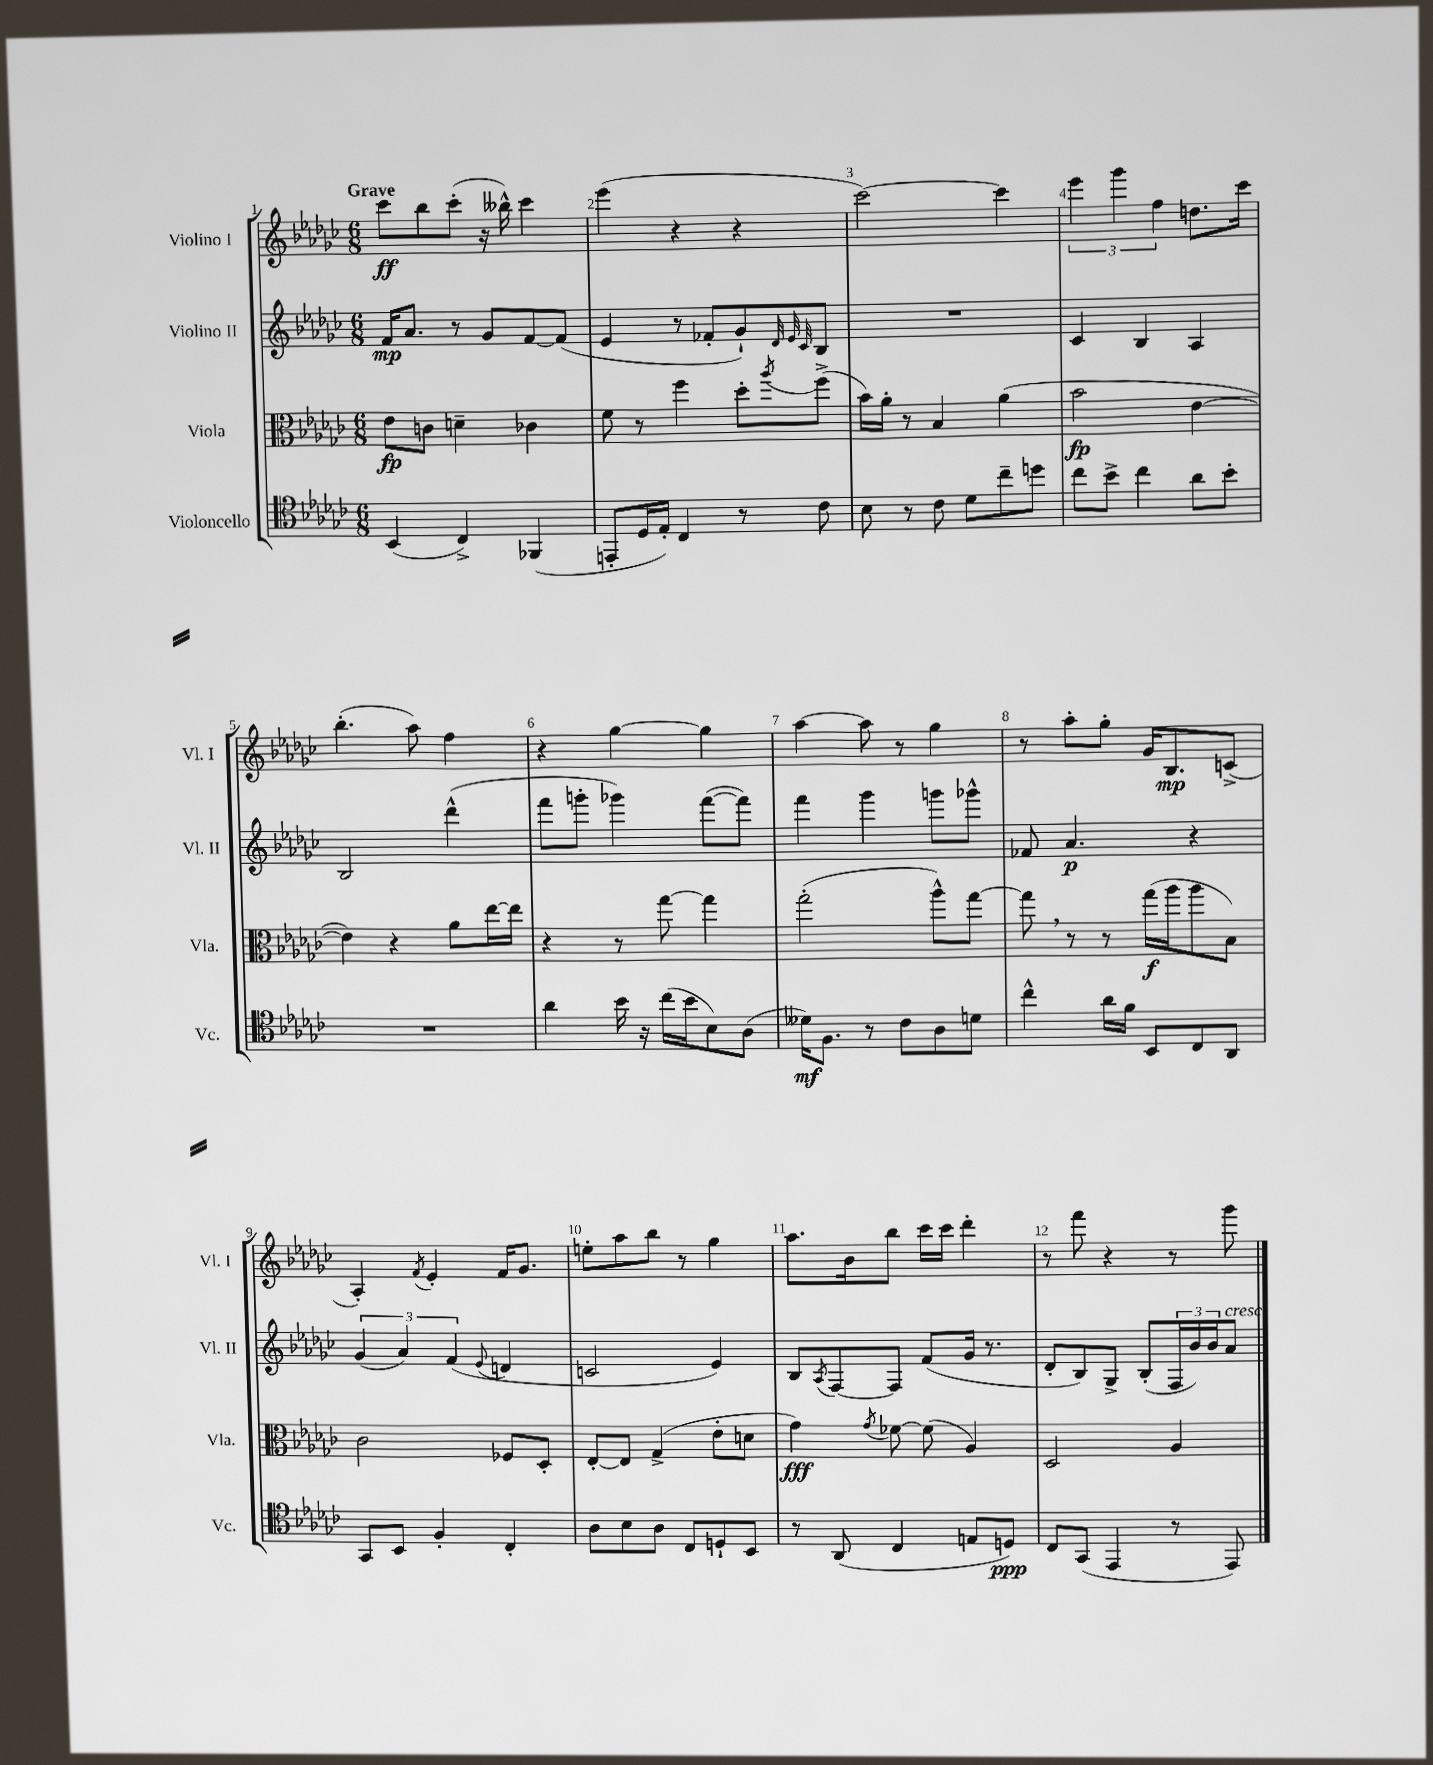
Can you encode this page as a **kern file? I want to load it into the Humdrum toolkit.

**kern	**kern	**kern	**kern
*staff4	*staff3	*staff2	*staff1
*clefC4	*clefC3	*clefG2	*clefG2
*k[b-e-a-d-g-c-]	*k[b-e-a-d-g-c-]	*k[b-e-a-d-g-c-]	*k[b-e-a-d-g-c-]
*M6/8	*M6/8	*M6/8	*M6/8
(4BB-/	8e-\L	16f/LK	8ccc-\L
.	.	8.a-/J	.
.	8c\J	.	8bb-\
4C-^/)	4d~\	8r	(8ccc-'\J
.	.	8g-/L	16r
.	.	.	16bb--^^\)
(4FF-/	4c-\	[8f/	4ccc-\
.	.	(8f/]J	.
=	=	=	=
8EE'/L	8f\	4e-/	(4eee-\
16D-/L	8r	.	.
16E-'/JJ)	.	.	.
4C-/	4ff\	8r	4r
.	.	8f-'/L	.
8r	8dd-'\L	8g-`/)	4r
.	.	32qqd-/	.
.	.	32qqe-/	.
.	8qaa-/	32qqc-/	.
8c-\	(8ff^\J	8B-/J	.
=	=	=	=
8B-\	16b-\LL)	2.r	[2ccc-\)
.	16a-'\JJ	.	.
8r	8r	.	.
8c-\	4B-/	.	.
8d-\L	.	.	.
8cc-~\	(4a-\	.	4ccc-\]
8dd\J	.	.	.
=	=	=	=
8cc-\L	2b-\	4c-/	6eee-\
8b-^\J	.	.	.
.	.	.	6ggg-\
4cc-\	.	4B-/	.
.	.	.	6ff\
8a-\L	[4e-\	4A-/	8.dd\L
8b-'\J	.	.	.
.	.	.	16ccc-\Jk
=	=	=	=
2.r	4e-\])	2B-/	(4.bb-'\
.	4r	.	.
.	.	.	8aa-\)
.	8a-\L	(4ddd-^^\	4ff\
.	[16ee-\L	.	.
.	16ee-\]JJ	.	.
=	=	=	=
4a-\	4r	8fff\L	4r
.	.	8ggg'\J	.
16b-\	8r	4ggg-\)	[4gg-\
16r	.	.	.
(16cc-\LL	[8gg-\	.	.
16b-\J	.	.	.
8B-\)	4gg-\]	([8fff\L	4gg-\]
(8A-\J	.	8fff\]J)	.
=	=	=	=
16d--\LK)	(2gg-'\	4fff\	[4aa-\
8.F\J	.	.	.
8r	.	4ggg-\	8aa-\]
8c-\L	.	.	8r
8A-\	8aa-^^\L)	8ggg\L	4gg-\
8d\J	[8gg-\J	8ggg-^^\J	.
=	=	=	=
4cc-^^\	8gg-\]	8f-/	8r
.	8r	4.a-/	8aa-'\L
16a-\LL	8r	.	8gg-'\J
16f\JJ	.	.	.
8BB-/L	(16gg-\LL	.	16g-/LK
.	16aa-\J	.	8.B-/
8C-/	8aa-\	4r	.
8AA-/J	8B-\J)	.	(8c^/J
=	=	=	=
8GG-/L	2c-\	(6g-/	4A-'/)
8BB-/J	.	.	.
.	.	6a-/)	.
.	.	.	8qf/
4F'/	.	.	4e-'/
.	.	(6f/	.
.	.	8qqe-/	.
4C-'/	8F-/L	4d/	16f/LK
.	.	.	8.g-/J
.	8D-'/J	.	.
=	=	=	=
8A-\L	[8E-'/L	2c/	8ee'\L
8B-\	8E-/]J	.	8aa-\
8A-\J	(4G-^/	.	8bb-\J
8C-/L	.	.	8r
8D`/	8e-'\L	4e-/)	4gg-\
8BB-/J	8d\J	.	.
=	=	=	=
8r	4g-\)	8B-/L	8.aa-\L
.	.	8qA-/	.
(8AA-/	.	[8F/	.
.	.	.	16b-\k
.	8qg-/	.	.
4C-/	[8f-\	8F/]J	8bb-\J
.	(8f-\]	(8f/L	16ccc-\LL
.	.	.	16ccc-\JJ
8E/L	4A-/)	16g-/Jk	4ddd-'\
.	.	8.r	.
8D/J)	.	.	.
=	=	=	=
8C-/L	2D-/	8d-'/L	8r
(8GG-/J	.	8B-/)	8fff\
4EE-/	.	8G-^/J	4r
.	.	(8B-'/L	.
8r	4A-/	24F/L	8r
.	.	24b-/)	.
.	.	24b-/J	.
8EE-/)	.	8a-/J	8ggg-\
==	==	==	==
*-	*-	*-	*-
